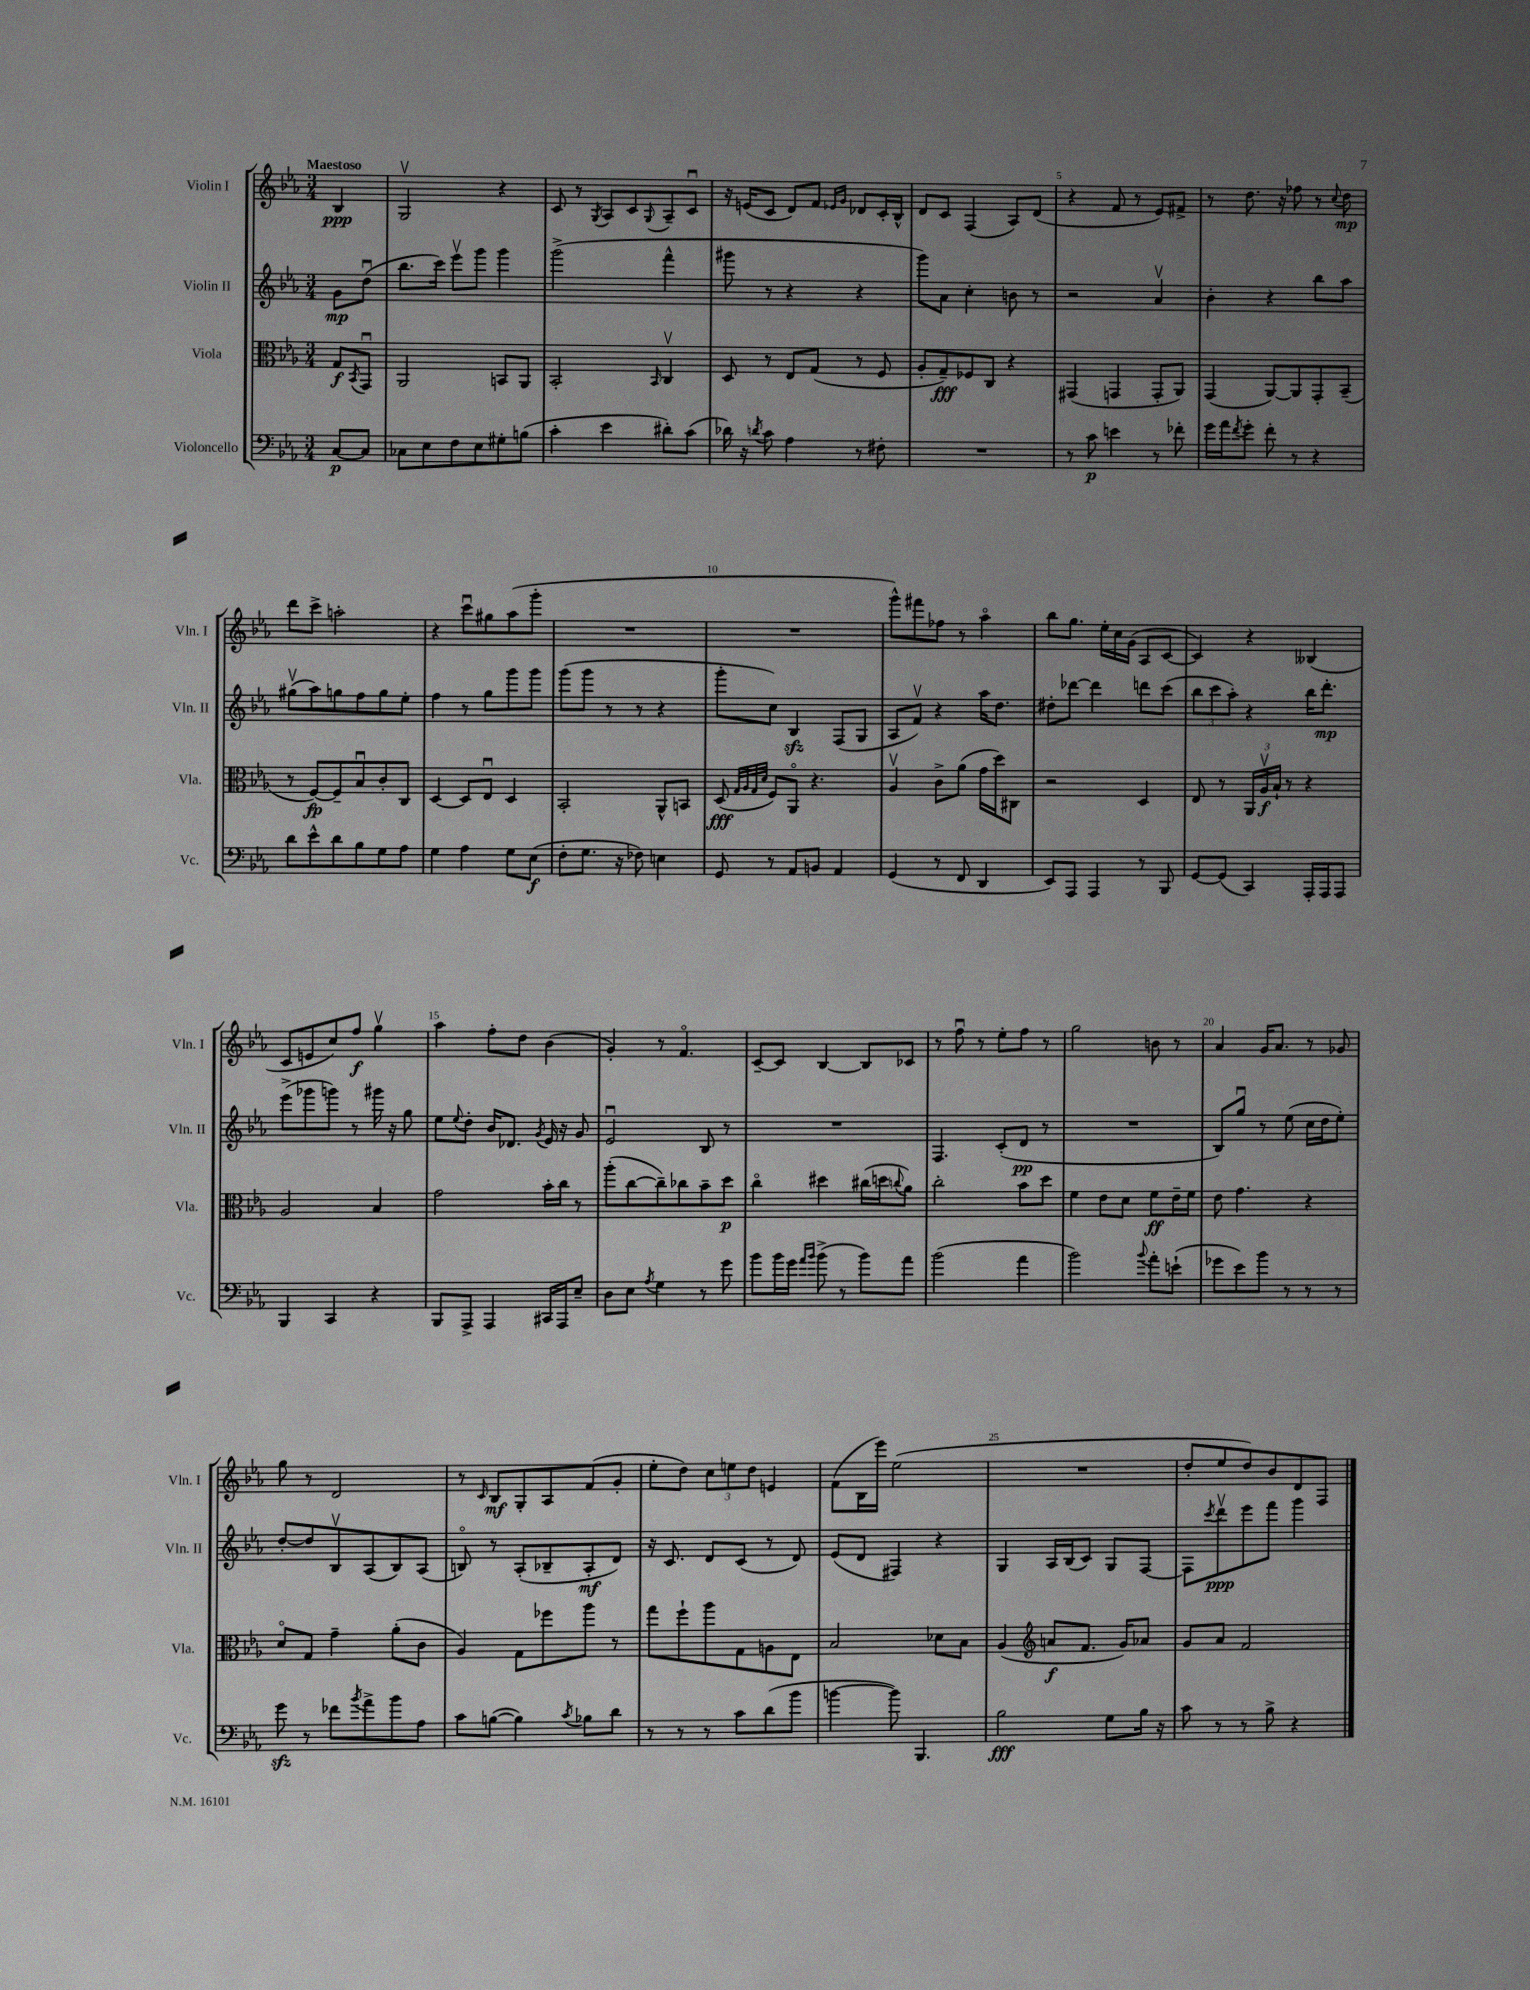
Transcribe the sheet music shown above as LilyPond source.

<<
\new StaffGroup <<
\new Staff = "s0" \with { instrumentName = "Violin I" shortInstrumentName = "Vln. I" } {
    \clef treble \key ees \major \numericTimeSignature \time 3/4 \partial 4 \tempo "Maestoso"
    bes4\ppp |
    g2\upbow r4 |
    c'8 r8 \acciaccatura { g8 } aes8 c'8 \appoggiatura { g8 } aes8-- c'8\downbow |
    r16 e'16( c'8 d'8) f'8 \grace { ees'16 g'16 } des'8 c'16-. bes16-^ |
    d'8 c'8 f4( aes8) d'8( |
    r4 f'8 r8 ees'8) fis'8-> |
    r8 d''8. r16 fes''8 r8 \appoggiatura { c''8 } d''8\mp |
    d'''8 c'''8-> a''2-. |
    r4 c'''8\downbow gis''8 aes''8( g'''8-. |
    R2. |
    R2. |
    g'''8-^) fis'''8 fes''8 r8 aes''4\flageolet |
    bes''8 g''8. ees''16-. c''16 g'16( aes8 c'8~ |
    c'4) r4 beses4( |
    c'8 e'8 c''8) f''8\f g''4\upbow |
    aes''4 f''8-. d''8 bes'4( |
    g'4-.) r8 f'4.\flageolet |
    c'8~-- c'8 bes4~ bes8 ces'8 |
    r8 f''8\downbow r8 ees''8-. f''8 r8 |
    g''2 b'8 r8 |
    aes'4 g'16 aes'8. r8 ges'8 |
    g''8 r8 d'2 |
    r8 \grace { c'16 } bes8\mf g8-. aes8 f'8( g'8-. |
    ees''8-. d''8) \tuplet 3/2 { c''8 e''8 d''8 } e'4 |
    f'8( bes16 ees'''16) ees''2( |
    R2. |
    d''8-. ees''8 d''8) bes'8 d'8 f8 \bar "|." |
}
\new Staff = "s1" \with { instrumentName = "Violin II" shortInstrumentName = "Vln. II" } {
    \clef treble \key ees \major \numericTimeSignature \time 3/4 \partial 4
    g'8\mp d''8\downbow( |
    bes''8. c'''16) ees'''8\upbow g'''8 g'''4 |
    g'''2->( f'''4-^ |
    gis'''8 r8 r4 r4 |
    g'''8) aes'8 c''4-. b'8 r8 |
    r2 aes'4\upbow |
    bes'4-. r4 bes''8 aes''8 |
    gis''8\upbow( aes''8) g''8 f''8 g''8 ees''8-. |
    f''4 r8 g''8 g'''8 g'''8 |
    g'''8( g'''8 r8 r8 r4 |
    g'''8-. c''8) bes4\sfz f8( g8 |
    aes8 f'8\upbow) r4 aes''16 d''8. |
    dis''8-. des'''8~ des'''4 d'''8 c'''8( |
    \tuplet 3/2 { bes''8 c'''8 aes''8-.) } r4 bes''16 d'''8.-.\mp |
    ees'''8->( ges'''8 g'''8) r8 gis'''16 r16 g''8 |
    ees''8 \appoggiatura { ees''8 } d''8-. bes'16 des'8. \acciaccatura { g'8 } ees'16 r16 g'8 |
    ees'2\downbow bes8 r8 |
    R2. |
    f4. c'8-.( d'8\pp r8 |
    R2. |
    bes8) g''8\downbow r8 ees''8( c''16 d''16 ees''8-.) |
    d''8~-. d''8 bes8\upbow aes8( bes8) aes8( |
    b8\flageolet) r8 aes8-.( bes8-- aes8-.\mf d'8) |
    r16 c'8. d'8 c'8( r8 d'8) |
    ees'8( d'8 fis4) r4 |
    g4 aes16 bes16( c'8) g8 f8~ |
    f8 \acciaccatura { c'''8 } d'''8\upbow\ppp ees'''8 f'''8 g'''4 \bar "|." |
}
\new Staff = "s2" \with { instrumentName = "Viola" shortInstrumentName = "Vla." } {
    \clef alto \key ees \major \numericTimeSignature \time 3/4 \partial 4
    g8\f \acciaccatura { bes,8 } g,8\downbow |
    aes,2 b,8 aes,8 |
    bes,2-. \grace { bes,16 } c4\upbow |
    d8 r8 ees8 g8( r8 f8 |
    aes8-. g8--\fff) fes8 c8 r4 |
    gis,4( g,4 g,8-. aes,8) |
    g,4( aes,8~) aes,8 g,8-. bes,8--( |
    r8 f8~\fp) f8-- bes8\downbow c'8-. c8 |
    d4~ d8 ees8\downbow d4 |
    bes,2-. aes,8-^ b,8 |
    d8\fff( \grace { g32 aes32 g32 d'32 } f8) aes,8\flageolet r4. |
    aes4\upbow c'8-> aes'8( g'16 d''16) cis8 |
    r2 d4 |
    ees8 r8 \tuplet 3/2 { aes,16 aes16\upbow\f bes16-! } r8 r4 |
    aes2 bes4 |
    g'2 bes'16-. c''16 r8 |
    aes''8-.( c''8~ c''8--) ces''8 bes'8-- d''8\p |
    c''4\flageolet dis''4 cis''16( d''16 \appoggiatura { c''8 } aes'8) |
    c''2-. bes'8 d''8 |
    f'4 ees'8 d'8 f'8\ff ees'16-- f'16 |
    ees'8 g'4. r4 |
    d'8\flageolet g8 g'4-- aes'8-.( c'8 |
    aes4) g8 fes''8 aes''8 r8 |
    g''8 f''8-! aes''8 g8 a8 ees8 |
    bes2 des'8 bes8 |
    aes4( \clef treble a'8\f f'8. g'16) aes'8 |
    g'8 aes'8 f'2 \bar "|." |
}
\new Staff = "s3" \with { instrumentName = "Violoncello" shortInstrumentName = "Vc." } {
    \clef bass \key ees \major \numericTimeSignature \time 3/4 \partial 4
    c8~\p c8 |
    ces8 ees8 f8 ees8 gis8-. b8( |
    c'4-. ees'4 dis'8-.) c'8( |
    des'16) r16 \acciaccatura { d'8 } c'8 aes4 r8 fis8-. |
    R2. |
    r8 c'8\p e'4 r8 fes'8-. |
    g'16 aes'16 \acciaccatura { f'8 } g'8-. f'8-. r8 r4 |
    d'8 ees'8-^ d'8 bes8 g8 aes8 |
    g4 aes4 g8 ees8\f( |
    f8-. g8. r16 fes8) e4 |
    g,8 r8 aes,8 b,8 aes,4 |
    g,4( r8 f,8 d,4 |
    ees,8) aes,,8 aes,,4 r8 bes,,8 |
    g,8~ g,8( c,4) aes,,16-. aes,,16 aes,,8 |
    bes,,4 c,4 r4 |
    bes,,8 aes,,8-> aes,,4 cis,16 aes,,16 ees8-- |
    d8 ees8 \acciaccatura { aes8 } g4 r8 g'8 |
    bes'8 bes'16 g'16 \grace { aes'16 bes'16 } bes'8->( r8 bes'8) aes'8 |
    bes'2( aes'4 |
    bes'2) \appoggiatura { bes'8 } aes'8-. e'8-!( |
    ges'8 ees'8) bes'8 r8 r8 r8 |
    g'8\sfz r8 fes'8 \acciaccatura { bes'8 } aes'8-> bes'8 aes8 |
    c'8 b8~( b4) \acciaccatura { c'8 } bes8 d'8 |
    r8 r8 r8 c'8 d'8( bes'8 |
    b'4~ b'8) bes,,4. |
    bes2\fff g8 bes16 r16 |
    c'8 r8 r8 bes8-> r4 \bar "|." |
}
>>
>>
\layout { \context { \Score \override BarNumber.break-visibility = ##(#f #t #t) barNumberVisibility = #(every-nth-bar-number-visible 5) } }
